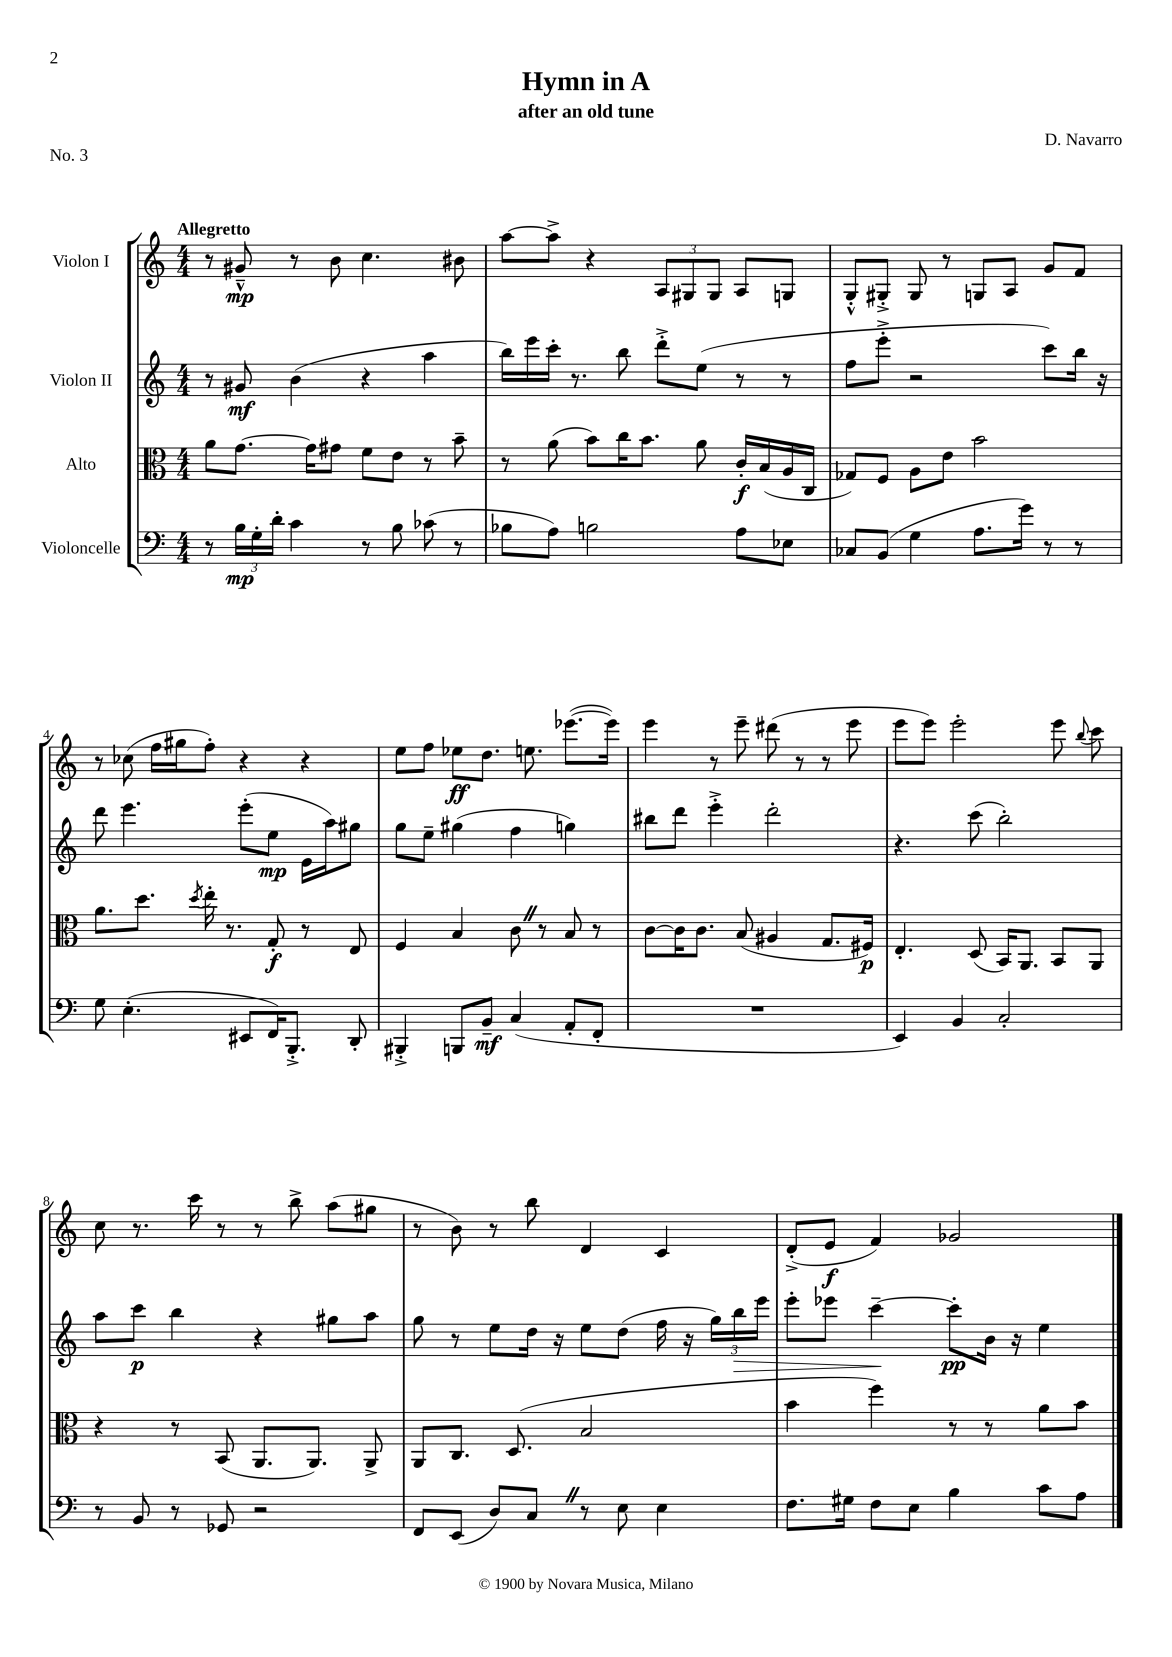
\header { title = "Hymn in A" composer = "D. Navarro" subtitle = "after an old tune" piece = "No. 3" }
<<
\new StaffGroup <<
\new Staff = "s0" \with { instrumentName = "Violon I" } {
    \clef treble \key c \major \numericTimeSignature \time 4/4 \tempo "Allegretto"
    \autoBeamOff r8 gis'8---^\mp r8 b'8 c''4. bis'8 |
    a''8[~ a''8]-> r4 \tuplet 3/2 { a8[ gis8 gis8] } a8[ g8] |
    g8[-.-^ gis8]-.-> gis8 r8 g8[ a8] g'8[ f'8] |
    r8 ces''8( f''16[ gis''16 f''8]-.) r4 r4 |
    e''8[ f''8] ees''8[\ff d''8.] e''8. ees'''8.[~( ees'''16]) |
    e'''4 r8 e'''8-- dis'''8( r8 r8 e'''8 |
    e'''8[ e'''8]) e'''2-. e'''8 \appoggiatura { b''8 } c'''8 |
    c''8 r8. c'''16 r8 r8 b''8-> a''8[( gis''8] |
    r8 b'8) r8 b''8 d'4 c'4 |
    d'8[-.->( e'8]\f f'4) ges'2 \bar "|." |
}
\new Staff = "s1" \with { instrumentName = "Violon II" } {
    \clef treble \key c \major \numericTimeSignature \time 4/4
    \autoBeamOff r8 gis'8\mf b'4( r4 a''4 |
    b''16[) e'''16 c'''16]-. r8. b''8 d'''8[-.-> e''8]( r8 r8 |
    f''8[ e'''8]-.-> r2 c'''8[) b''16] r16 |
    d'''8 e'''4. e'''8[-.( e''8]\mp e'16[ a''16) gis''8] |
    g''8[ e''8]-- gis''4( f''4 g''4) |
    bis''8[ d'''8] e'''4-.-> d'''2-. |
    r4. c'''8( b''2-.) |
    a''8[ c'''8]\p b''4 r4 gis''8[ a''8] |
    g''8 r8 e''8[ d''16] r16 e''8[ d''8]( f''16 r16 \tuplet 3/2 { g''16[) b''16\> e'''16] } |
    e'''8[-. ees'''8] c'''4~--\! c'''8[-.\pp b'16] r16 e''4 \bar "|." |
}
\new Staff = "s2" \with { instrumentName = "Alto" } {
    \clef alto \key c \major \numericTimeSignature \time 4/4
    \autoBeamOff a'8[ g'8.]~ g'16[ gis'8] f'8[ e'8] r8 b'8-- |
    r8 a'8( b'8[) c''16 b'8.] a'8 c'16[-.\f b16( a16 c16] |
    ges8[) f8] a8[ e'8] b'2 |
    a'8.[ d''8.] \acciaccatura { d''8 } e''16-. r8. g8-.\f r8 e8 |
    f4 b4 c'8 \once \override BreathingSign.text = \markup { \musicglyph "scripts.caesura.straight" } \breathe r8 b8 r8 |
    c'8[~ c'16 c'8.] b8( ais4 g8.[ fis16]\p) |
    e4.-. d8( b,16[) a,8.] b,8[ a,8] |
    r4 r8 b,8( a,8.[ a,8.]) a,8-> |
    a,8[ c8.] d8.( b2 |
    b'4 f''4) r8 r8 a'8[ b'8] \bar "|." |
}
\new Staff = "s3" \with { instrumentName = "Violoncelle" } {
    \clef bass \key c \major \numericTimeSignature \time 4/4
    \autoBeamOff r8 \tuplet 3/2 { b16[\mp g16-. d'16]-. } c'4 r8 b8 ces'8( r8 |
    bes8[ a8]) b2 a8[ ees8] |
    ces8[ b,8]( g4 a8.[ g'16]) r8 r8 |
    g8 e4.-.( eis,8[ f,16) b,,8.]-.-> d,8-. |
    bis,,4-.-> b,,8[ b,8]--\mf c4( a,8[-. f,8]-. |
    R1 |
    e,4) b,4 c2-. |
    r8 b,8 r8 ges,8 r2 |
    f,8[ e,8]( d8[) c8] \once \override BreathingSign.text = \markup { \musicglyph "scripts.caesura.straight" } \breathe r8 e8 e4 |
    f8.[ gis16] f8[ e8] b4 c'8[ a8] \bar "|." |
}
>>
>>
